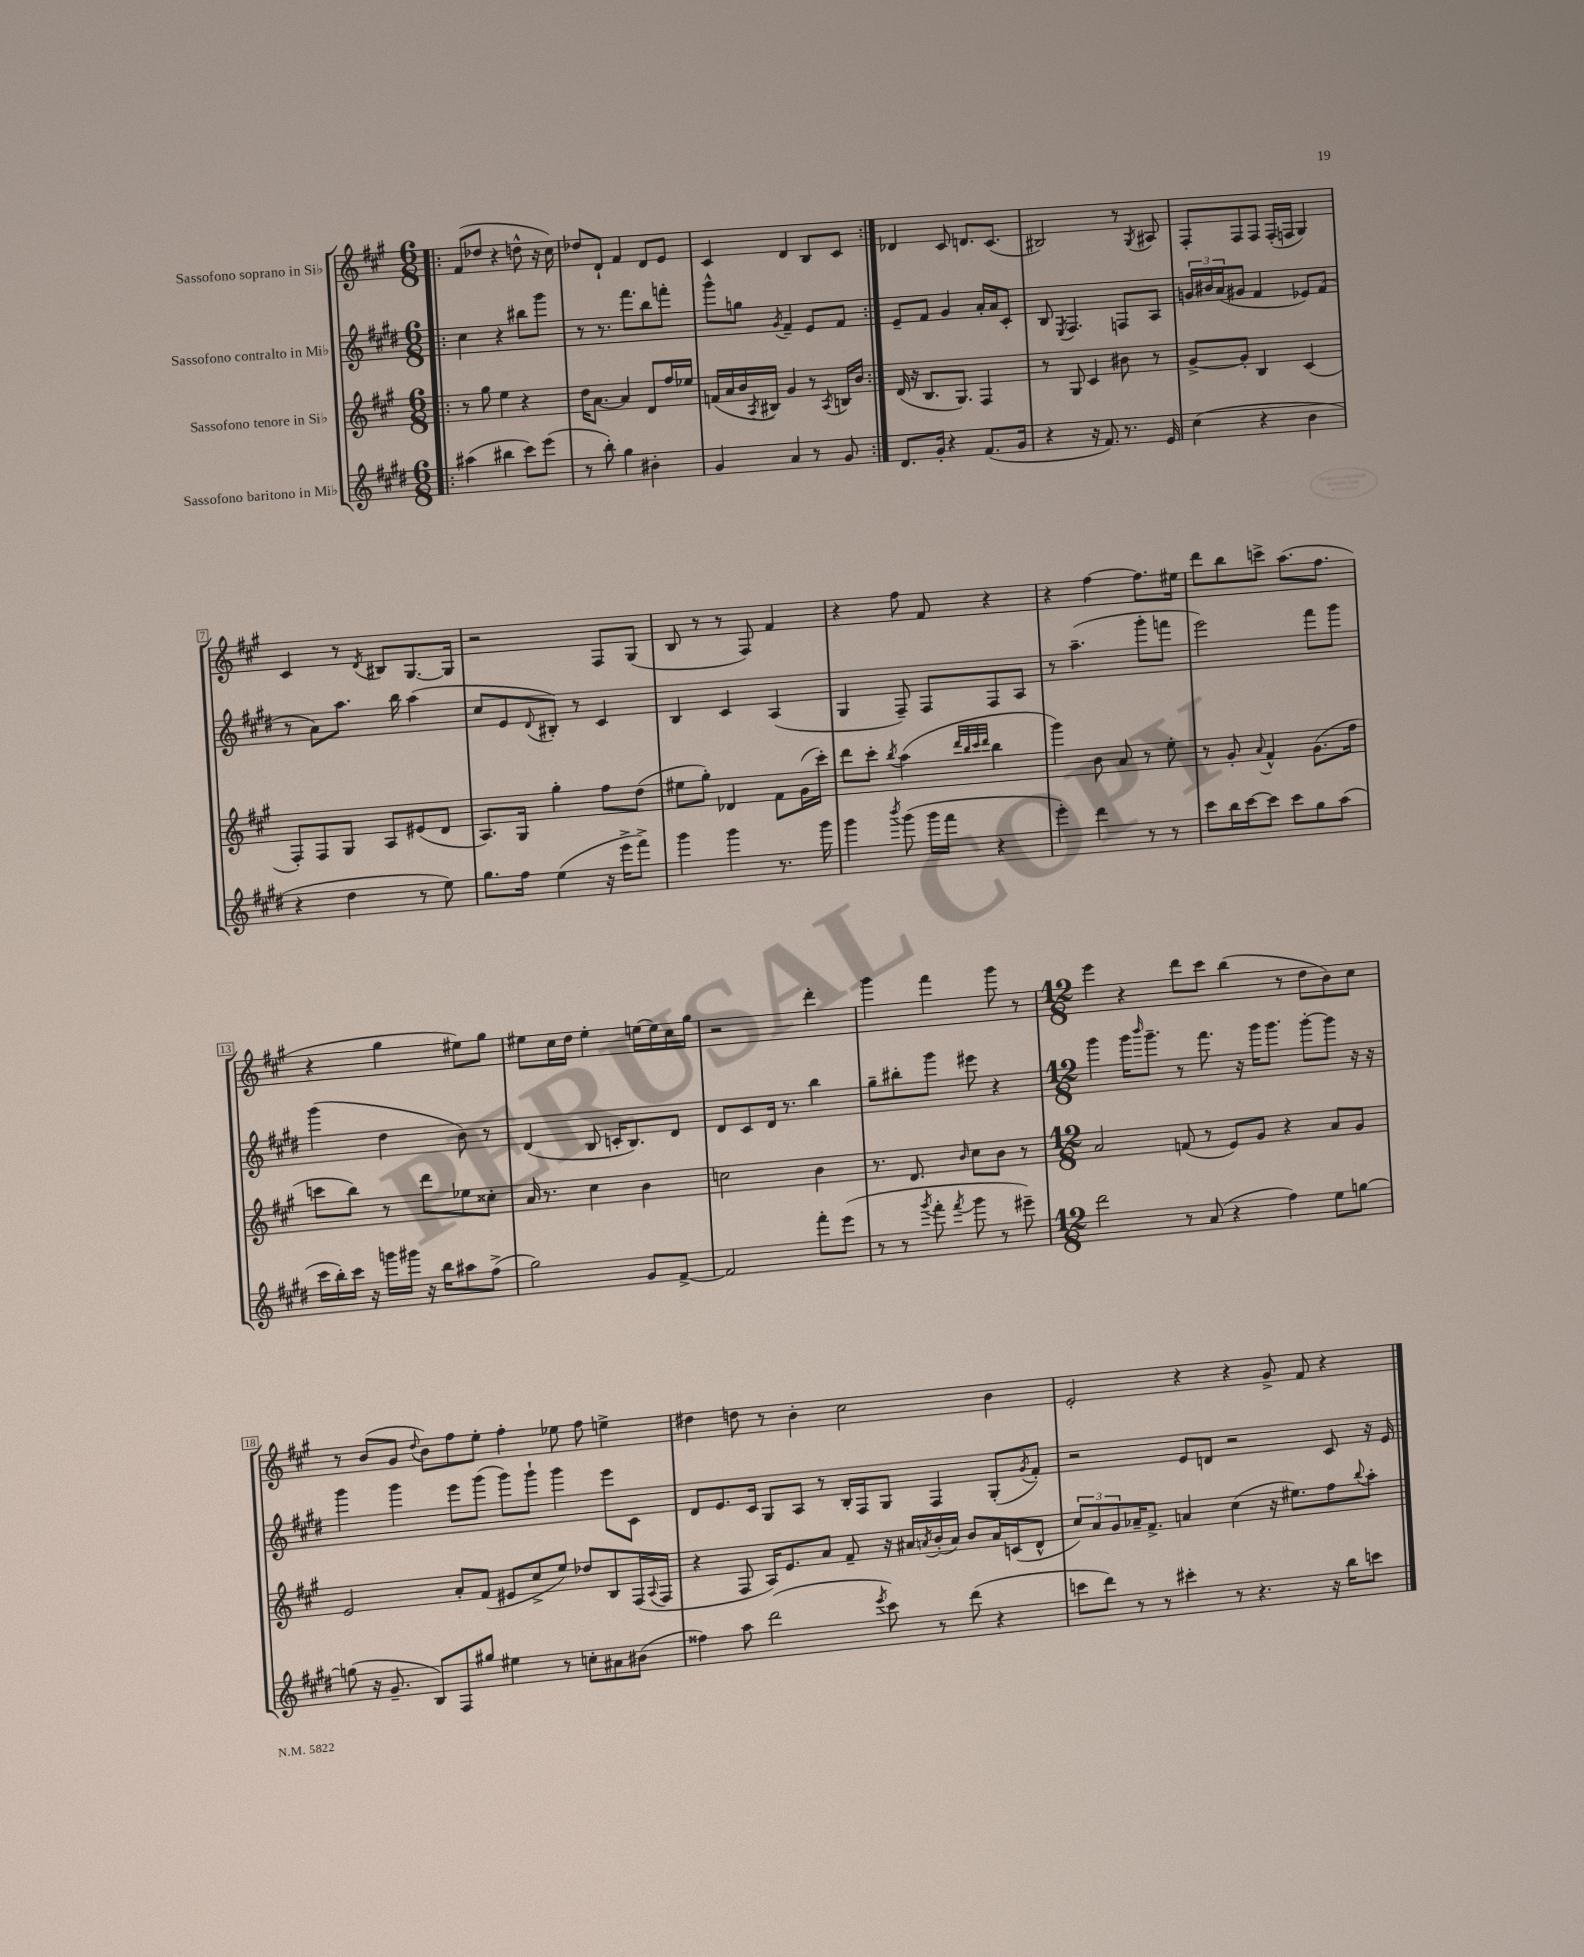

**kern	**kern	**kern	**kern
*staff4	*staff3	*staff2	*staff1
*clefG2	*clefG2	*clefG2	*clefG2
*k[f#c#g#d#]	*k[f#c#g#]	*k[f#c#g#d#]	*k[f#c#g#]
*M6/8	*M6/8	*M6/8	*M6/8
=!|:	=!|:	=!|:	=!|:
(4aa#	8r	4cc#	(8f#
.	8gg#	.	8dd-
4bb#	4ee	4r	4r
8ccc#)	4r	8bb#	8dd^^
(8eee	.	8ggg#	16r
.	.	.	16cc#)
=	=	=	=
8r	16dd	8r	8dd-
.	[8.a	.	.
8bb')	.	8.r	8d`
4gg#	4a]	.	4f#
.	.	8.fff#	.
4b#'	8d	8bb	8d
.	16ff#	8fff'	8e
.	16ee-	.	.
=	=	=	=
4g#	(16f	8ggg#^^	4c#
.	16a	.	.
.	16b	8gg	.
.	8qA	.	.
.	16B#)	.	.
.	.	8qg#	.
4a	4g#	4f#~	4d
8r	8r	8e	8B
.	8qA	.	.
8g#	16B	8f#	8c#
.	16b	.	.
=:|!	=:|!	=:|!	=:|!
8.d#	(16d	8e~	4d-
.	16r	.	.
.	8.B	8f#	.
16g#'	.	.	.
4r	.	4g#	8c#
.	8.G#)	.	.
.	.	.	8.d
(8.f#	4F#	16a'	.
.	.	16a	(8.c#
.	.	8c#'	.
16g#	.	.	.
=	=	=	=
4r	8r	8B	2B#)
.	.	8qE	.
.	8G#	4.F#	.
16r	4c#	.	.
8.f#)	.	.	.
8.r	8b#	8F	8r
.	.	.	8qG#
.	8r	8A	8A#
16e	.	.	.
=	=	=	=
(4cc#	[8g#^	24g	8F#'
.	.	24b#	.
.	.	(24a	.
.	8g#']	8g#	8F#
4r	4B	4f#	8F#
.	.	.	(16F#'
.	.	.	16F
4b	(4c#	8e-)	4G#)
.	.	(8f#	.
=	=	=	=
4r	8F#')	8r	4c#
.	8F#	8a)	.
4dd#	8G#	8.aa	8r
.	.	.	8qd
.	8A	.	8B#
.	.	16bb	.
8r	(8e#	(4aa	[8.G#
8ee)	8d	.	.
.	.	.	16G#]
=	=	=	=
8.gg#	8.A)	8cc#	2r
.	.	8e	.
16ff#	16G#	.	.
.	.	8qqd#	.
(4ee	4gg#'	8B#')	.
.	.	8r	.
16r	8ff#	4c#	8F#
16eee^	.	.	.
8fff#^)	(8dd	.	(8G#
=	=	=	=
4ggg#	8ee#	4B	8B
.	8gg#')	.	8r
4ggg#	4d-	4c#	8r
.	.	.	8F#)
8.r	8f#	(4A	4f#
.	(16g#	.	.
16ggg#	16ccc#')	.	.
=	=	=	=
4ggg#	8ddd	4G#	4r
.	8ccc#'	.	.
8qbbb	8qbb	.	.
(8ggg#	(4aa	8F#~)	8ff#
16ggg#	.	8F#	8f#
16fff#	.	.	.
.	32qqddd	.	.
.	32qqbb	.	.
.	32qqccc#	.	.
.	32qqddd	.	.
4r	4bb	8F#	4r
.	.	8A	.
=	=	=	=
4eee')	4ggg#)	8r	4r
.	.	(4.aa~	.
4ddd#	8b	.	[4ff#
.	8a	.	.
8r	8r	8ggg#'	8.ff#]
8r	8ee'	8fff	.
.	.	.	16ee#
=	=	=	=
8ccc#	8r	2eee)	8ddd
16bb	8g#'	.	8bb
[16ccc#	.	.	.
.	8qqa	.	.
8ccc#]	4f#^^	.	8ccc^
8ccc#	.	.	(8.aa
8gg#	(8.g#	8fff#	.
.	.	.	8.ff#
(8aa	.	8ggg#	.
.	16ff#	.	.
=	=	=	=
16ccc#	8ccc	(4ggg#	4r
16bb')	.	.	.
16ccc#	8bb)	.	.
16r	.	.	.
16ggg	8r	4dd#	4gg#
16ggg#	.	.	.
16r	8ddd	.	.
16bb	.	.	.
8aa#	8ee-	8b)	8ee#)
(8ff#^	8cc##'	8r	8gg#
=	=	=	=
2gg#)	16a	(4d#	8ee#
.	8.r	.	.
.	.	.	16cc#
.	.	.	16dd
.	4cc#	8B	4ee#'
.	.	16c'	.
.	.	8.B)	.
8g#	4b	.	[16ee
.	.	.	16ee]
[8f#^	.	8d#	16cc#
.	.	.	16gg#
=	=	=	=
2f#]	2cc	8d#	2r
.	.	8c#	.
.	.	16d#	.
.	.	8.r	.
8fff#'	4b	4bb	4ddd'
(8eee	.	.	.
=	=	=	=
8r	8.r	8gg#~	4ggg#
8r	.	8bb#'	.
.	8.d	.	.
8qggg#	.	.	.
8fff#'	.	8ggg#	4fff#
8qfff#	16qqb	.	.
8ggg#	8cc#	8eee#	.
8r	8b	4r	8ggg#
8eee#~)	8r	.	8r
=	=	=	=
*M12/8	*M12/8	*M12/8	*M12/8
2ddd#	2a	4ggg#	4eee
.	.	16ggg#	4r
.	.	16qqbbb	.
.	.	8.ggg#~	.
8r	(8f	8r	8ddd
(8a	8r	8.fff#	8ccc#
4r	8e)	.	(4bb
.	.	16r	.
.	8g#	16ggg#	.
.	.	8.ggg#	.
4ff#)	4r	.	8r
.	.	[8ggg#'	8dd
8ee	8a	8ggg#]	8b)
[8gg	8g#	16r	8cc#
.	.	16r	.
=	=	=	=
(8gg]	2e	4ggg#	8r
16r	.	.	(8b
8.g#~	.	.	.
.	.	4ggg#	8g#
.	.	.	8qqdd
8B)	.	.	8b)
8F#	8a'	8eee	8ff#
8gg#	(8f#	(8ggg#	8ee'
4ee#	8e#	8ggg#)	4ff#'
.	8cc#^	8ggg#`	.
8r	8ee)	4ggg#	8ee-
8cc'	8dd-	.	8ff#
8a#	8B	8eee	4ee^
(8b#	(16F#	8c#	.
.	8qqA	.	.
.	16F#	.	.
=	=	=	=
4ff##)	4r	8d#	4dd#
.	.	8.e	.
8aa	8F#	.	8dd
.	.	16c#	.
(2ddd#	16A)	8G#	8r
.	8.e	.	.
.	.	8A	4b'
.	8a	8r	.
.	8f#~	16B'	2cc#
.	.	16F#	.
8qeee	.	.	.
8ccc#)	16r	8G#	.
.	16a#	.	.
.	8qa	.	.
8r	(16b'	4F#	.
.	16a)	.	.
(8ddd#	8b	.	.
4r	16a	(8G#'	4b
.	(16c	.	.
.	.	8qg#	.
.	8d^^	8f#')	.
=	=	=	=
8ccc	12cc#)	2r	2e'
.	12a	.	.
8ddd#)	.	.	.
.	12g#	.	.
8r	16a-~	.	.
.	8.f#^	.	.
8r	.	.	.
4ccc#'	4a	8e	4r
.	.	8d	.
8r	(4cc#	2r	4r
4.r	.	.	.
.	16r	.	8g#^
.	8.ee#)	.	.
.	.	.	8f#
16r	8ff#	8c#	4r
16bb	.	.	.
.	8qqbb	.	.
8ccc	8aa'	16r	.
.	.	16e	.
==	==	==	==
*-	*-	*-	*-
